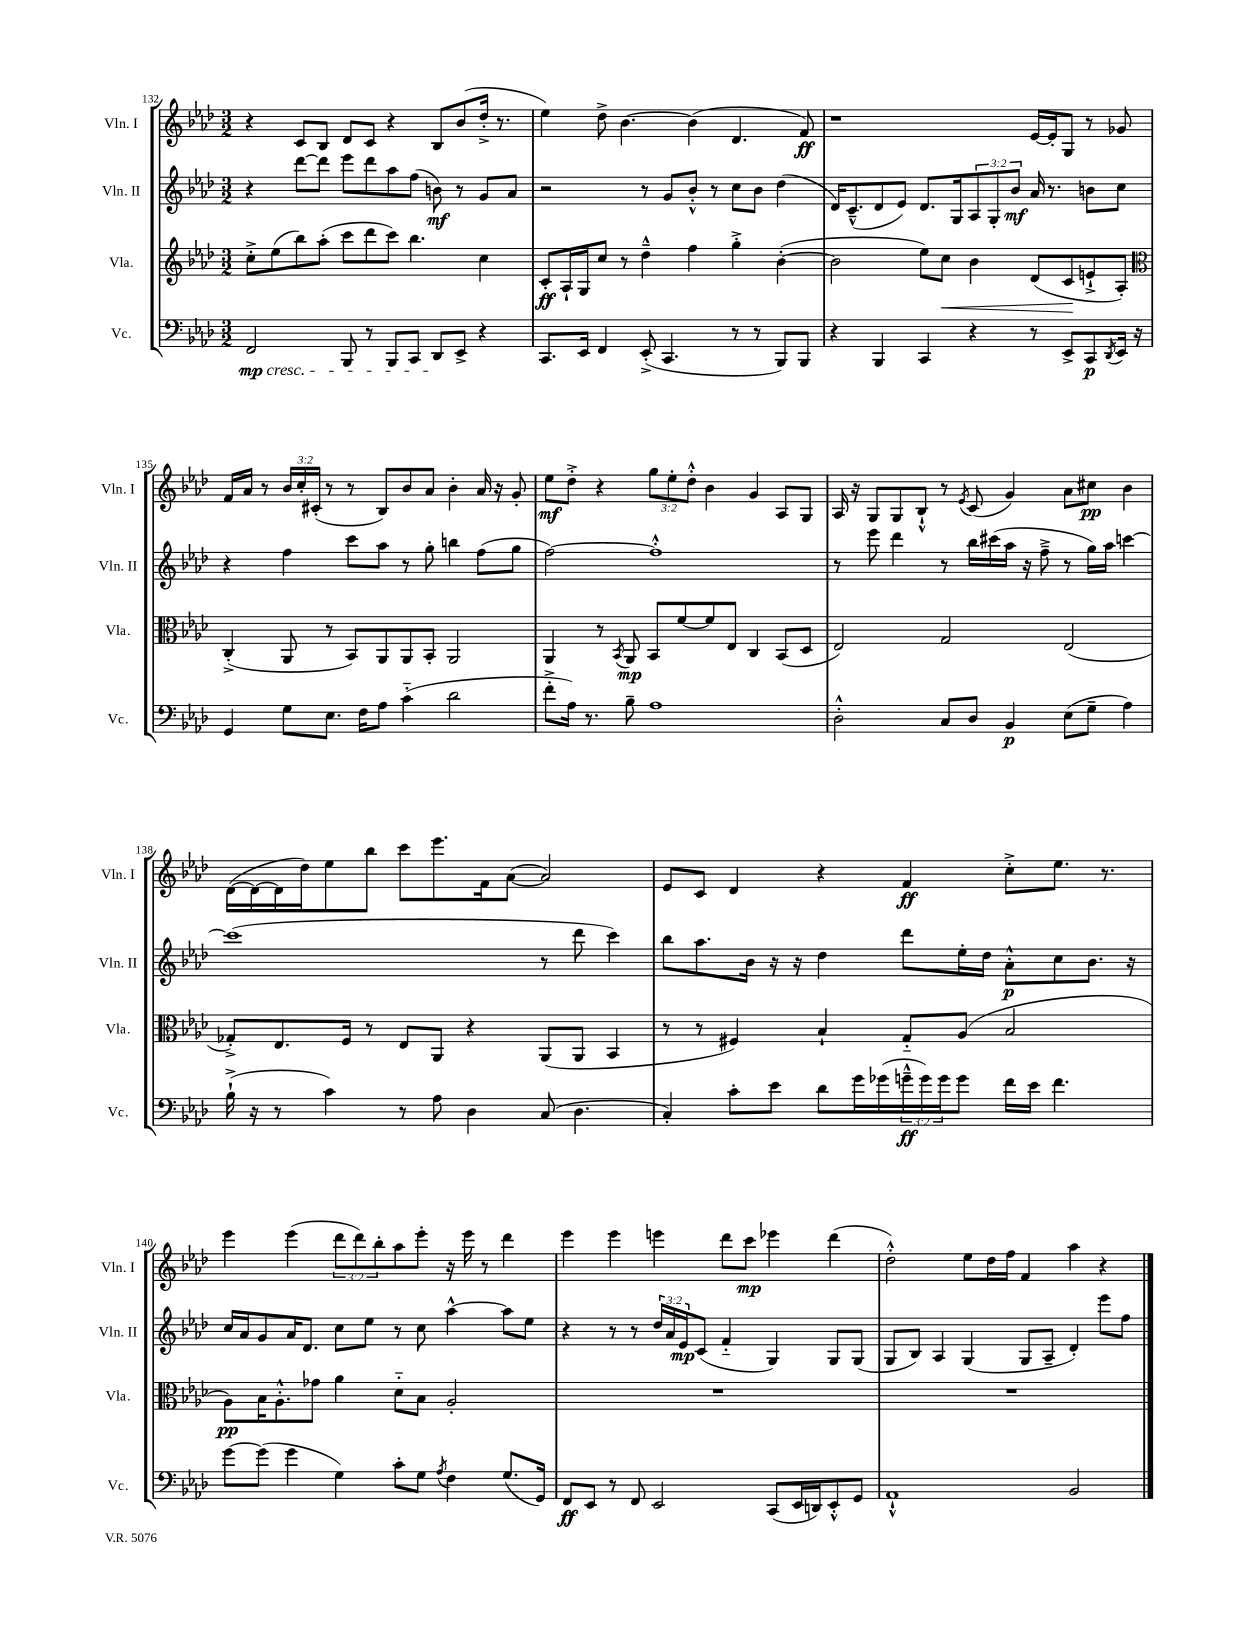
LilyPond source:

<<
\new StaffGroup <<
\new Staff = "s0" \with { instrumentName = "Vln. I" shortInstrumentName = "Vln. I" } {
    \clef treble \key aes \major \numericTimeSignature \time 3/2 \override Staff.TupletNumber.text = #tuplet-number::calc-fraction-text
    r4 c'8 bes8 des'8 c'8 r4 bes8 bes'8( des''16-.-> r8. |
    ees''4) des''8-> bes'4.~ bes'4( des'4. f'8\ff) |
    r1 ees'16~ ees'16-. g8 r8 ges'8 |
    f'16 aes'16 r8 \tuplet 3/2 { bes'16 c''16-. cis'16-.( } r8 r8 bes8) bes'8 aes'8 bes'4-. aes'16 r16 g'8-. |
    ees''8\mf des''8-.-> r4 \tuplet 3/2 { g''8 ees''8-. des''8-.-^ } bes'4 g'4 aes8 g8 |
    aes16 r16 g8 g8 bes8-!-^ r8 \acciaccatura { ees'8 } c'8( g'4) aes'8 cis''8\pp bes'4 |
    des'16~( des'16~ des'16 des''16) ees''8 bes''8 c'''8 ees'''8. f'16 aes'8~( aes'2) |
    ees'8 c'8 des'4 r4 f'4\ff c''8-.-> ees''8. r8. |
    ees'''4 ees'''4( \tuplet 3/2 { des'''8 des'''8) bes''8-. } aes''8 ees'''8-. r16 ees'''16 r8 des'''4 |
    ees'''4 ees'''4 e'''4 des'''8 c'''8\mp ees'''4 des'''4( |
    des''2-.-^) ees''8 des''16 f''16 f'4 aes''4 r4 \bar "|." |
}
\new Staff = "s1" \with { instrumentName = "Vln. II" shortInstrumentName = "Vln. II" } {
    \clef treble \key aes \major \numericTimeSignature \time 3/2 \override Staff.TupletNumber.text = #tuplet-number::calc-fraction-text
    r4 des'''8~ des'''8 ees'''8 des'''8 aes''8 f''8( b'8\mf) r8 g'8 aes'8 |
    r2 r8 g'8 bes'8-.-^ r8 c''8 bes'8 des''4( |
    des'16) c'8.---^( des'8 ees'8) des'8. g16 \tuplet 3/2 { aes8 g8-. bes'8\mf } aes'16 r8. b'8 c''8 |
    r4 f''4 c'''8 aes''8 r8 g''8-. b''4 f''8( g''8 |
    f''2~) f''1-.-^ |
    r8 ees'''8 des'''4 r8 bes''16 cis'''16( aes''16 r16 f''8---> r8 g''16) aes''16 c'''4~ |
    c'''1( r8 des'''8 c'''4) |
    bes''8 aes''8. bes'16 r16 r16 des''4 des'''8 ees''16-. des''16 aes'8-.-^\p c''8 bes'8. r16 |
    c''16 aes'16 g'8 aes'16 des'8. c''8 ees''8 r8 c''8 aes''4~-^ aes''8 ees''8 |
    r4 r8 r8 \tuplet 3/2 { des''16 aes'16 ees'16\mp } c'8( f'4-_ g4) g8 g8( |
    g8 bes8) aes4 g4( g8 aes8-- des'4-.) ees'''8 f''8 \bar "|." |
}
\new Staff = "s2" \with { instrumentName = "Vla." shortInstrumentName = "Vla." } {
    \clef treble \key aes \major \numericTimeSignature \time 3/2
    c''8-.-> ees''8( bes''8) aes''8-.( c'''8 des'''8 c'''8) bes''4. c''4 |
    c'8-.\ff aes16-! g16 c''8 r8 des''4---^ f''4 g''4-.-> bes'4~-.( |
    bes'2 ees''8) c''8\< bes'4 des'8( c'8\! e'8-!-> aes8-.) |
    \clef alto c4-.->( aes,8 r8 bes,8) aes,8 aes,8 bes,8-. aes,2 |
    aes,4 r8 \acciaccatura { bes,8 } aes,8\mp bes,8 f'8~ f'8 ees8 c4 bes,8( des8 |
    ees2) g2 ees2( |
    ges8-.->) ees8. f16 r8 ees8 aes,8 r4 aes,8( aes,8 bes,4 |
    r8 r8 fis4) bes4-! g8-_ aes8( bes2 |
    aes8\pp) bes16 aes8.-.-^ ges'8 aes'4 des'8-_ bes8 aes2-. |
    R1. |
    R1. \bar "|." |
}
\new Staff = "s3" \with { instrumentName = "Vc." shortInstrumentName = "Vc." } {
    \clef bass \key aes \major \numericTimeSignature \time 3/2 \override Staff.TupletNumber.text = #tuplet-number::calc-fraction-text
    f,2\mp\cresc bes,,8 r8 bes,,8 c,8 des,8\! ees,8-> r4 |
    c,8. ees,16 f,4 ees,8-.->( c,4. r8 r8 bes,,8) bes,,8 |
    r4 bes,,4 c,4 r4 r8 ees,8-> c,8\p \acciaccatura { des,8 } ees,16 r16 |
    g,4 g8 ees8. f16 aes8 c'4-_( des'2 |
    f'8-.-> aes16) r8. bes8-- aes1 |
    des2-.-^ c8 des8 bes,4\p ees8( g8-- aes4) |
    bes16-!->( r16 r8 c'4) r8 aes8 des4 c8( des4. |
    c4-.) c'8-. ees'8 des'8 g'16 ges'16( \tuplet 3/2 { g'16---^\ff g'16) g'16 } g'8 f'16 ees'16 f'4. |
    g'8~ g'8( g'4 g4) c'8-. g8 \acciaccatura { aes8 } f4 g8.( g,16) |
    f,8\ff ees,8 r8 f,8 ees,2 c,8( ees,16 d,16) ees,8-.-^ g,8 |
    aes,1-!-^ bes,2 \bar "|." |
}
>>
>>
\layout { \context { \Score currentBarNumber = #132 } }
